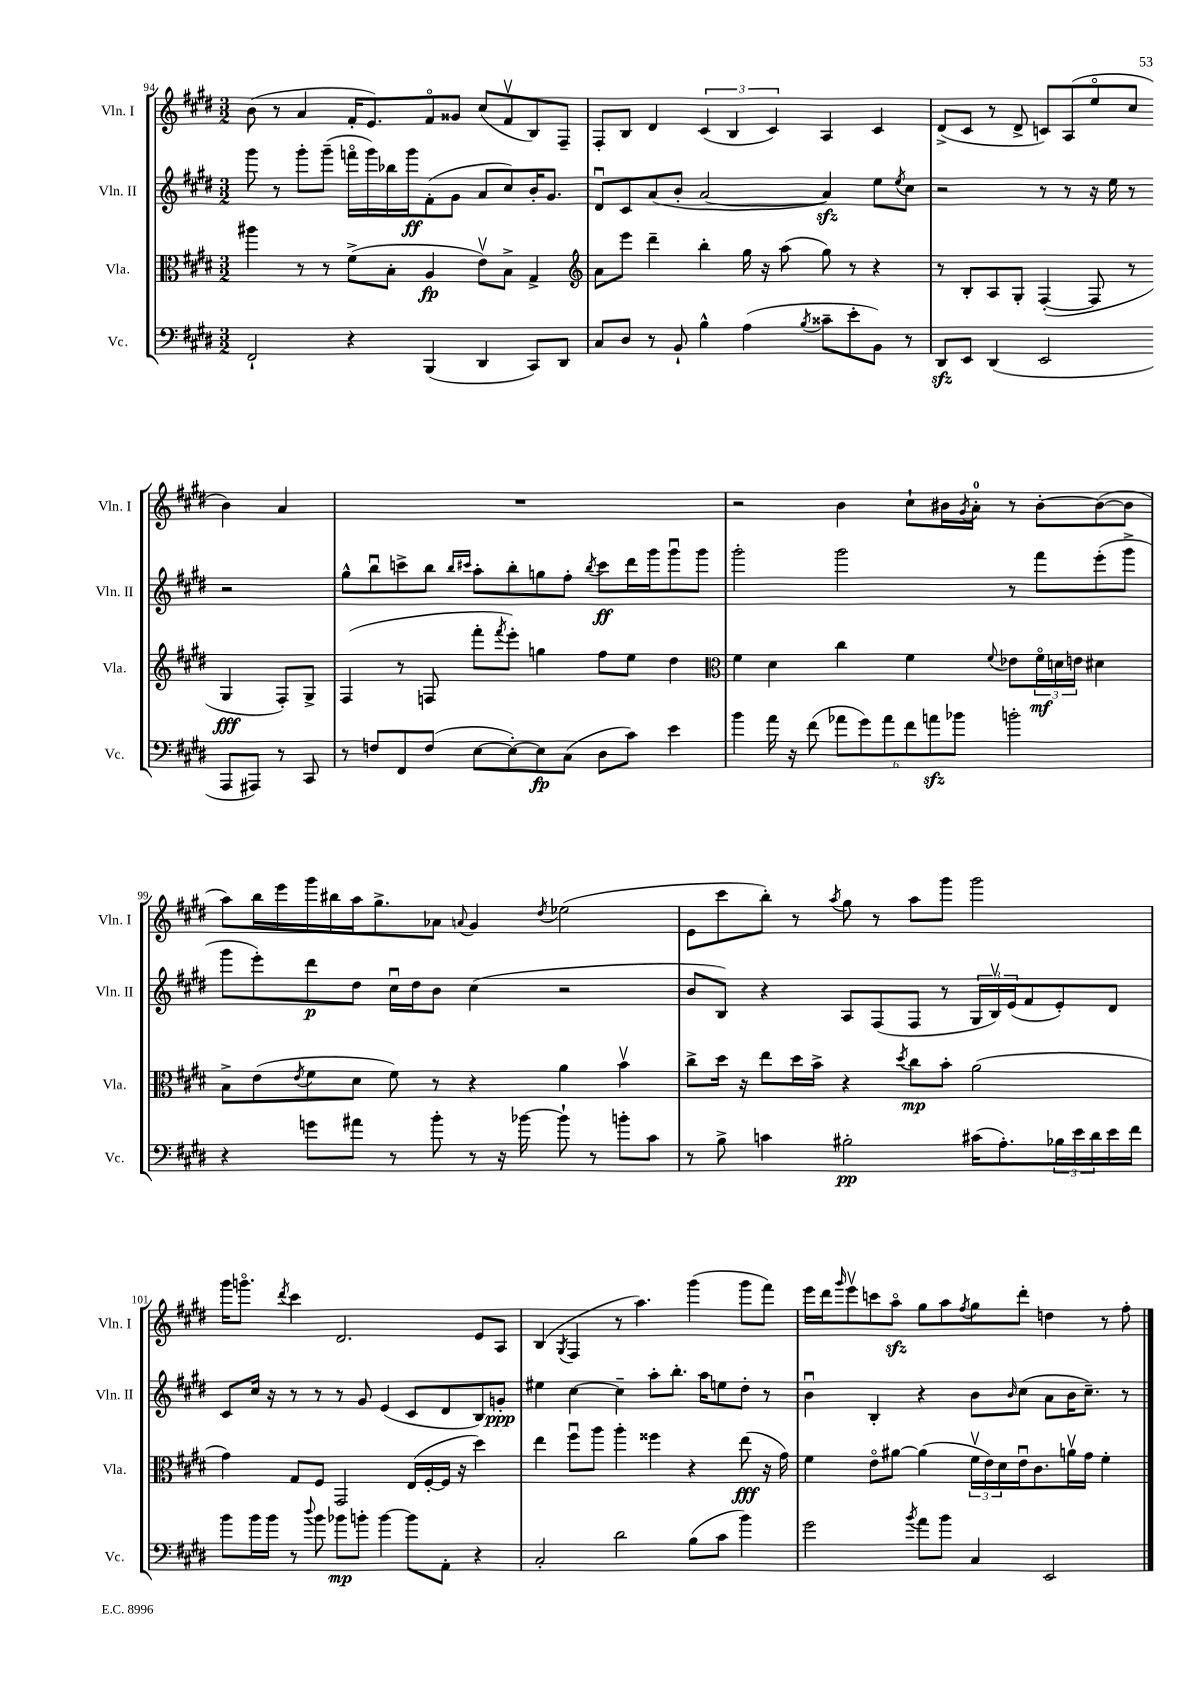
<<
\new StaffGroup <<
\new Staff = "s0" \with { instrumentName = "Vln. I" shortInstrumentName = "Vln. I" } {
    \clef treble \key e \major \numericTimeSignature \time 3/2
    b'8( r8 a'4 fis'16-. e'8.) fis'8\flageolet gisis'8 cis''8( fis'8\upbow b8) fis8-- |
    fis8-. b8 dis'4 \tuplet 3/2 { cis'4( b4 cis'4) } a4 cis'4 |
    dis'8->( cis'8 r8 dis'8-> c'8) a8( e''8\flageolet cis''8 b'4) a'4 |
    R1. |
    r2 b'4 cis''8-! bis'16 \acciaccatura { gis'8 } a'16-0-. r8 bis'8~-. bis'8~( bis'8 |
    a''8) b''16 e'''16 gis'''16 bis''16 a''16 gis''8.-> aes'8 \appoggiatura { a'8 } gis'4 \acciaccatura { dis''8 } ees''2( |
    e'8 cis'''8 b''8-.) r8 \acciaccatura { a''8 } gis''8 r8 a''8 gis'''8 gis'''2 |
    gis'''16 g'''8.\flageolet \acciaccatura { dis'''8 } cis'''4 dis'2. e'8 a8 |
    b4( \acciaccatura { gis8 } fis4 r8 a''4.) gis'''4( gis'''8 fis'''8) |
    e'''16 dis'''16 \grace { gis'''16 } e'''8\upbow c'''8 a''8\flageolet\sfz gis''8 a''8 \acciaccatura { fis''8 } gis''8 dis'''8-. d''4 r8 fis''8-. \bar "|." |
}
\new Staff = "s1" \with { instrumentName = "Vln. II" shortInstrumentName = "Vln. II" } {
    \clef treble \key e \major \numericTimeSignature \time 3/2
    gis'''8 r8 gis'''8-. gis'''8--( f'''16\flageolet gis'''16) bes''16 gis'''16\ff fis'8-.( gis'8 a'8 cis''8) b'16-. gis'8. |
    dis'8\downbow cis'8 a'8( b'8-. a'2~ a'4\sfz) e''8 \acciaccatura { e''8 } cis''8 |
    r2 r8 r8 r16 e''16 r8 r2 |
    gis''8-^ b''8\downbow c'''8-> b''8 \grace { b''16 cis'''16 } a''8-. b''8-. g''8 fis''8-. \acciaccatura { b''8 } cis'''8\ff dis'''16 gis'''16 gis'''8\downbow gis'''8 |
    gis'''2-. gis'''2 r8 fis'''8 e'''8-.( gis'''8-> |
    gis'''8 e'''8-.) dis'''8\p dis''8 cis''16\downbow dis''16 b'8 cis''4( r2 |
    b'8 b8) r4 a8 fis8( fis8 r8 \tuplet 3/2 { gis16 b16\upbow) e'16( } fis'8 e'8-.) dis'8 |
    cis'8 cis''16 r16 r8 r8 r8 gis'8 e'4( cis'8 dis'8 b8) g'8-.\ppp |
    eis''4 cis''4~ cis''4-- a''8-. b''8.-. a''16 e''8 dis''8-. r8 |
    b'4\downbow b4-. r4 b'8 \grace { b'16 } cis''8( a'8 b'16 cis''8.--) r8 \bar "|." |
}
\new Staff = "s2" \with { instrumentName = "Vla." shortInstrumentName = "Vla." } {
    \clef alto \key e \major \numericTimeSignature \time 3/2
    ais''4 r8 r8 fis'8->( b8-. a4\fp e'8\upbow) b8-> gis4-> |
    \clef treble a'8 e'''8 dis'''4-- b''4-. gis''16 r16 a''8( gis''8) r8 r4 |
    r8 b8-. a8 gis8-. fis4~-.( fis8 r8 gis4\fff fis8-.) gis8-> |
    fis4( r8 f8 fis'''8-. \acciaccatura { fis'''8 } e'''8-.) g''4 fis''8 e''8 dis''4 |
    \clef alto fis'4 dis'4 cis''4 fis'4 \appoggiatura { fis'8 } ees'8 \tuplet 3/2 { fis'16\flageolet\mf d'16 e'16 } dis'4 |
    b8-> e'8( \acciaccatura { e'8 } fis'8 dis'8 fis'8) r8 r4 a'4 b'4\upbow |
    cis''8-> dis''16 r16 e''8 dis''16 b'16-> r4 \acciaccatura { dis''8 } cis''8\mp b'8-. a'2( |
    gis'4) gis8 fis8 gis,2 e16( fis16~-. fis16 r16 dis''4) |
    e''4 fis''8\downbow a''8 a''4-. fisis''4 r4 e''8\fff( r16 gis'16) |
    fis'4 e'8\flageolet ais'8~ ais'4( \tuplet 3/2 { fis'16\upbow e'16) dis'16 } e'16\downbow cis'8. a'16\upbow gis'16 fis'4-. \bar "|." |
}
\new Staff = "s3" \with { instrumentName = "Vc." shortInstrumentName = "Vc." } {
    \clef bass \key e \major \numericTimeSignature \time 3/2
    fis,2-! r4 b,,4( dis,4 cis,8) dis,8 |
    cis8 dis8 r8 b,8-! b4-^ a4( \acciaccatura { b8 } cisis'8-- e'8-. b,8) r8 |
    dis,8\sfz e,8 dis,4( e,2 a,,8 ais,,8) r8 cis,8 |
    r8 f8 fis,8 f8( e8~ e8~-.) e8\fp cis8( dis8 cis'8) e'4 |
    b'4 a'16 r16 fis'8( \tuplet 6/4 { aes'8 gis'8) aes'8 fis'8 a'8\sfz bes'8 } b'2-. |
    r4 g'8 ais'8 r8 b'8-. r8 r16 bes'16~ bes'8-! r8 b'8-. cis'8 |
    r8 b8-> c'4 bis2-.\pp cis'16( a8.-.) \tuplet 3/2 { bes16 e'16 dis'16 } e'16 fis'16 |
    b'8 b'16 b'16 r8 \appoggiatura { dis''8 } b'8 bes'8\mp b'8-. b'4~ b'8 a,8-. r4 |
    cis2-. dis'2 b8( cis'8 b'4) |
    gis'2 \acciaccatura { b'8 } a'8 b'8 cis4 e,2 \bar "|." |
}
>>
>>
\layout { \context { \Score currentBarNumber = #94 } }
